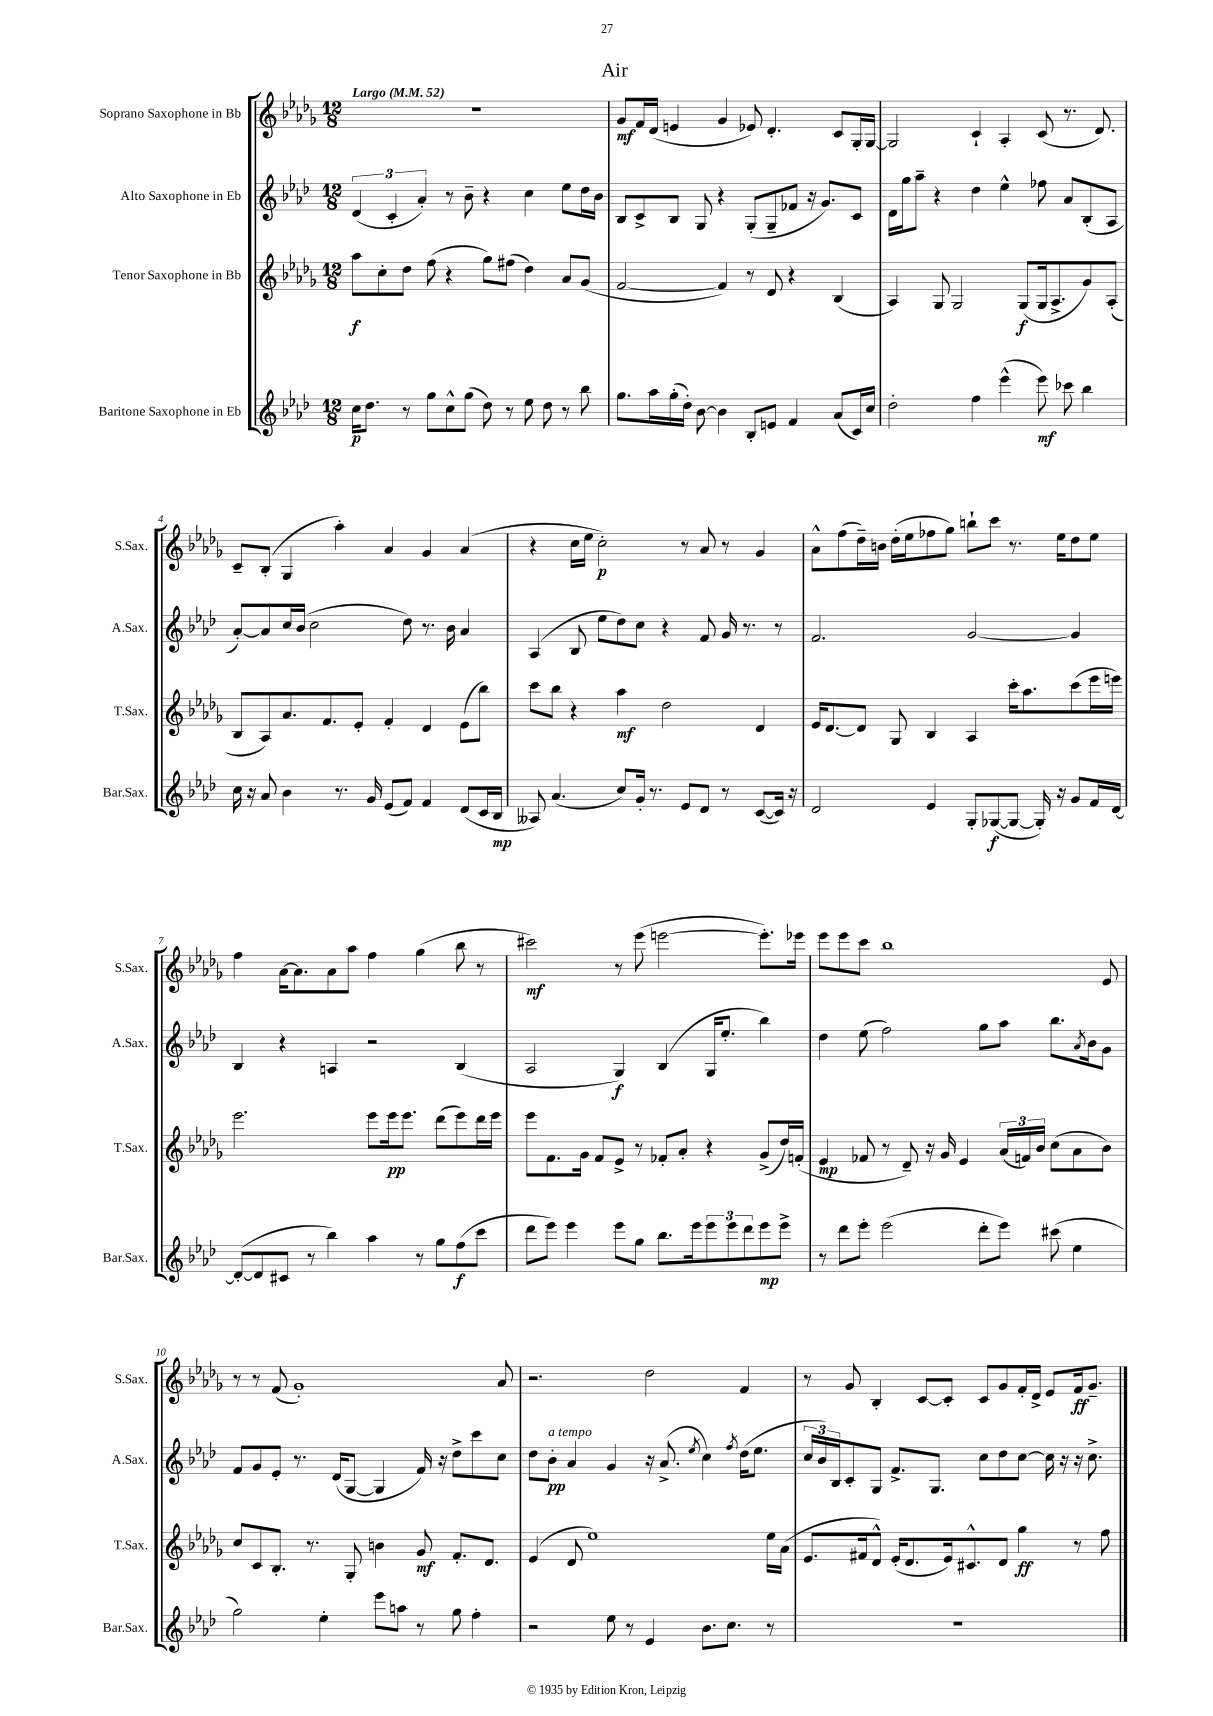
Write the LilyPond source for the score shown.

\header { title = "Air" }
<<
\new StaffGroup <<
\new Staff = "s0" \with { instrumentName = "Soprano Saxophone in Bb" shortInstrumentName = "S.Sax." } {
    \clef treble \key des \major \numericTimeSignature \time 12/8 \tempo "Largo" 4 = 52
    R1. |
    ges'8\mf f'16 des'16( e'4 ges'4 ees'8) des'4.-. c'8 ges16-. ges16~ |
    ges2 c'4-! aes4-. c'8( r8. des'8.) |
    c'8-- bes8-.( ges4 aes''4-.) aes'4 ges'4 aes'4( |
    r4 c''16 ees''16 c''2-.\p) r8 aes'8 r8 ges'4 |
    aes'8-^ f''8( des''16--) b'16 des''16-.( ees''16 fes''8 ges''8) b''8-! c'''8 r8. ees''16 des''8 ees''8 |
    f''4 aes'16~ aes'8. aes'8 aes''8 f''4 ges''4( bes''8 r8 |
    cis'''2\mf) r8 ees'''8( e'''2~ e'''8.-.) ees'''16 |
    ees'''8 ees'''8 c'''8 bes''1 ees'8 |
    r8 r8 f'8( ges'1-.) aes'8 |
    r2. des''2 f'4 |
    r8 ges'8 bes4-. c'8~ c'8-. c'8 ges'8 f'16-. des'16-> ees'8 f'16\ff ges'8.-- \bar "|." |
}
\new Staff = "s1" \with { instrumentName = "Alto Saxophone in Eb" shortInstrumentName = "A.Sax." } {
    \clef treble \key aes \major \numericTimeSignature \time 12/8
    \tuplet 3/2 { des'4( c'4-. aes'4-.) } r8 bes'8-- r4 c''4 ees''8 des''16 bes'16 |
    bes8 c'8-> bes8 g8 r4 g8-.( g8-- fes'8 r16 g'8.) c'8 |
    des'16 g''16 aes''8-- r4 des''4 ees''4-^ fes''8 aes'8 bes8-.( aes8 |
    aes'8~-.) aes'8 c''16 bes'16( c''2 des''8) r8. bes'16 aes'4 |
    aes4( bes8 ees''8 des''8) c''8 r4 f'8 g'16 r8. r8 |
    f'2. g'2~ g'4 |
    bes4 r4 a4 r2 bes4( |
    aes2 g4\f) bes4( g16 ees''8.-. bes''4) |
    des''4 ees''8( f''2) g''8 aes''8 bes''8. \acciaccatura { aes'8 } bes'16 g'8 |
    f'8 g'8 ees'8-. r8. des'16( g8~ g4 f'16) r16 des''8-> c'''8 c''8 |
    des''8 bes'8-.\pp^\markup { \italic "a tempo" } aes'4 g'4 r16 aes'8.->( \acciaccatura { ees''8 } c''4) \acciaccatura { f''8 } des''16( ees''8. |
    \tuplet 3/2 { c''16 bes'16) bes16 } c'8-. g8 f'8.-> g8. c''8 des''8 c''8~ c''16 r16 r16 c''8.-> \bar "|." |
}
\new Staff = "s2" \with { instrumentName = "Tenor Saxophone in Bb" shortInstrumentName = "T.Sax." } {
    \clef treble \key des \major \numericTimeSignature \time 12/8
    aes''8\f c''8-. des''8 f''8( r4 ges''8) fis''8( des''4) aes'8 ges'8( |
    f'2~ f'4) r8 des'8 r4 bes4( |
    aes4) ges8 ges2 ges8\f( ges16 aes8.-> ges'8) aes8-.( |
    bes8 aes8) aes'8. f'8. ees'8-. f'4-. des'4 ees'8( bes''8) |
    c'''8 bes''8 r4 aes''4\mf des''2 des'4 |
    ees'16 des'8.~ des'8 ges8 bes4 aes4 c'''16-. aes''8. c'''8( ees'''16 e'''16) |
    ees'''2. ees'''8 ees'''16\pp ees'''8. des'''8( ees'''8) des'''16 ees'''16 |
    ees'''8 f'8. ges'16 f'8 ees'8-> r8 fes'8-. aes'8-. r4 ges'8->( des''16) f'16-.( |
    ees'4\mp fes'8 r8 des'8--) r16 ges'16 ees'4 \tuplet 3/2 { aes'16( f'16) bes'16 } c''8( aes'8 bes'8) |
    c''8 c'8 bes8.-. r8. ges8-. b'4 ges'8\mf f'8.-. des'8. |
    ees'4( des'8 ees''1) ees''16 aes'16( |
    ees'8. fis'16 des'8-^) ees'16-.( des'8. ees'16) cis'8.-^ des'8 ges''4\ff r8 f''8 \bar "|." |
}
\new Staff = "s3" \with { instrumentName = "Baritone Saxophone in Eb" shortInstrumentName = "Bar.Sax." } {
    \clef treble \key aes \major \numericTimeSignature \time 12/8
    c''16\p des''8. r8 g''8 c''8-^ g''8( des''8) r8 ees''8 des''8 r8 bes''8 |
    g''8. aes''16 g''16-.( des''16-.) bes'8~ bes'4 bes8-. e'8 f'4 aes'8( c'16) c''16 |
    des''2-. f''4 ees'''4-^( ees'''8\mf) ces'''8 bes''4 |
    c''16 r16 aes'8 bes'4 r8. g'16 ees'8( f'8) f'4 des'8( c'16 bes16\mp |
    aeses8) aes'4.( c''8) g'16-. r8. ees'8 des'8 r8 c'8~( c'16) r16 |
    des'2 ees'4 g8-. ges8~\f( ges8~ ges16-.) r16 g'8 f'16 des'16~ |
    des'8~-.( des'8 cis'8 r8 bes''4) aes''4 r8 g''8 f''8\f( c'''8 |
    des'''8 ees'''8) ees'''4 ees'''8 g''8 bes''8. ees'''16 \tuplet 3/2 { ees'''8 ees'''8 des'''8 } ees'''8\mp ees'''8-> |
    r8 des'''8 ees'''8-. ees'''2( des'''8-. ees'''8) cis'''8( ees''4 |
    g''2) ees''4-. ees'''8 a''8 r8 g''8 f''4-. |
    r2 ees''8 r8 ees'4 bes'8. c''8. r8 |
    R1. \bar "|." |
}
>>
>>
